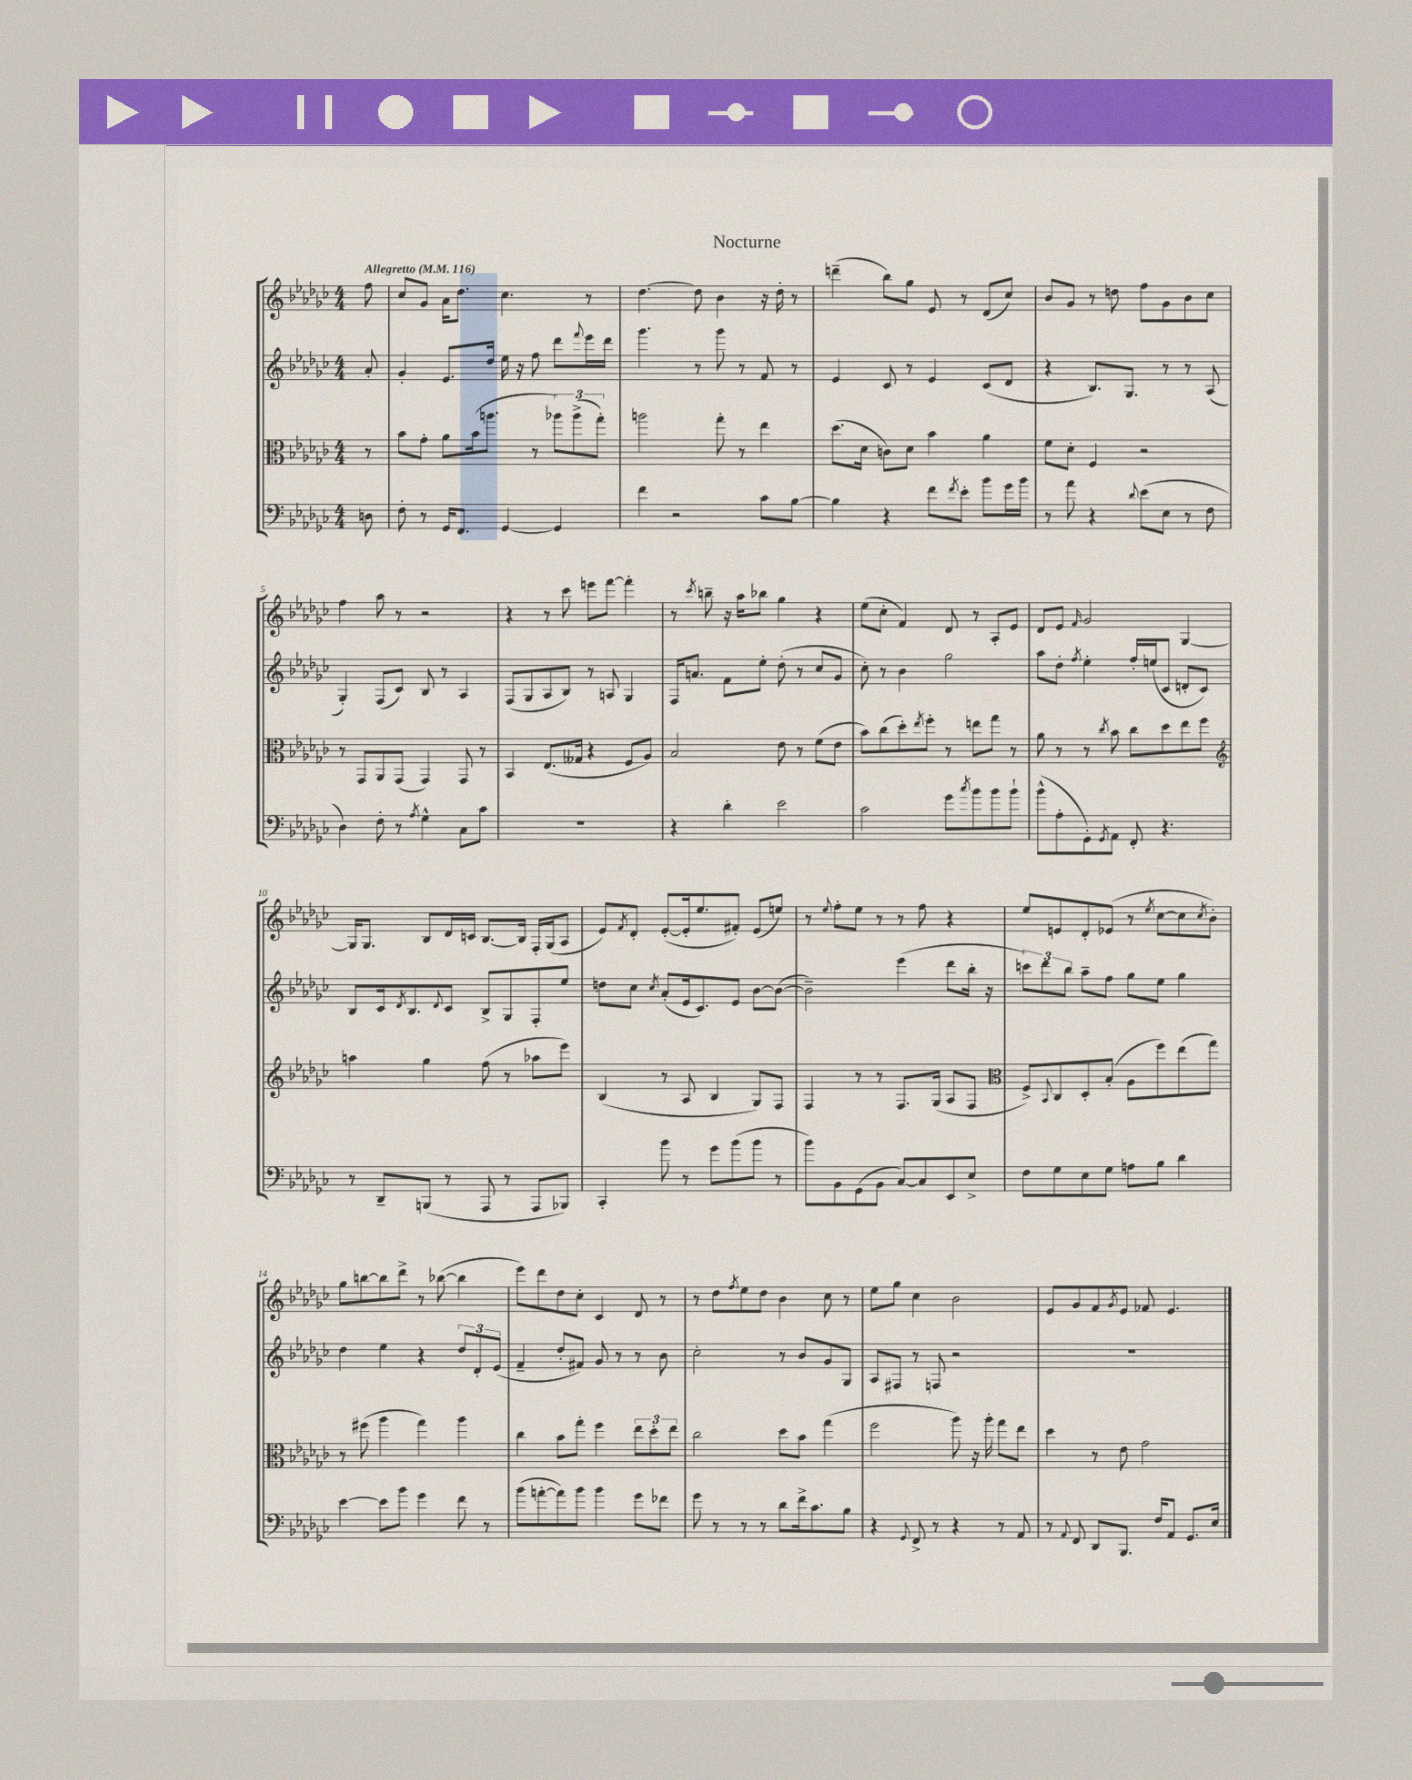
\header { title = "Nocturne" }
<<
\new StaffGroup <<
\new Staff = "s0" {
    \clef treble \key ges \major \numericTimeSignature \time 4/4 \partial 8 \tempo "Allegretto" 4 = 116
    f''8 |
    ces''8 ges'8 aes'16 des''8. ces''4. r8 |
    des''4.~ des''8 bes'4 r16 des''16-. r8 |
    d'''4--( bes''8) ges''8 ees'8 r8 des'8( ces''8) |
    bes'8 ges'8 r8 d''8 f''8 ges'8 bes'8 ces''8 |
    f''4 aes''8 r8 r2 |
    r4 r8 ces'''8 e'''8 f'''8~ f'''4-. |
    r8 \acciaccatura { ces'''8 } b''8-- r16 aes''16 bes''8 ges''4 r4 |
    ees''8( ces''8-. f'4) des'8 r8 aes8-. ees'8 |
    des'8 ees'8 \grace { f'16 } ges'2 ges4~ |
    ges16 ges8. bes8 des'16 c'16 bes8.~ bes16 f16-. ges16( aes8 |
    ees'8) \acciaccatura { f'8 } des'8-. ees'8~-.( ees'16-. ees''8. fis'8-.) ees'8( e''8) |
    r8 \appoggiatura { ees''8 } f''8-. ees''8 r8 r8 f''8 r4 |
    ees''8 e'8 des'8-. ees'8( r8 \acciaccatura { ees''8 } ces''8~ ces''8 \acciaccatura { ces''8 } bes'8-.) |
    ges''8 b''8~ b''8 des'''8-> r8 bes''8~( bes''4 |
    ees'''8) des'''8 des''8 ces''8-. ces'4 des'8 r8 |
    r8 des''8 \acciaccatura { f''8 } ees''8 des''8 bes'4 ces''8 r8 |
    ees''8 ges''8 ces''4 bes'2 |
    ees'8 ges'8 f'8 \acciaccatura { ges'8 } ees'8 fes'8 ees'4. \bar "|." |
}
\new Staff = "s1" {
    \clef treble \key ges \major \numericTimeSignature \time 4/4 \partial 8
    aes'8-. |
    ges'4-. ees'8. des''16 ees''16 r16 f''8 des'''8 \appoggiatura { f'''8 } ees'''16 des'''16 |
    ges'''4. r8 ges'''8 r8 f'8 r8 |
    ees'4 ces'8 r8 ees'4 ces'8( des'8 |
    r4 bes8.) ges8. r8 r8 aes8( |
    ges4-.) f8( ces'8) bes8 r8 aes4 |
    f8( ges8 aes8 bes8) r8 a8 ges4 |
    f16 a'8. f'8 ees''8-. des''8-.( r8 ces''8 ges'8 |
    ces''8-.) r8 bes'4 ges''2 |
    aes''8 des''8-. \acciaccatura { f''8 } ees''4-. f''16-. e''16( ces'8 d'8-. ces'8) |
    bes8 ces'16 \acciaccatura { des'8 } bes8. \appoggiatura { des'8 } ces'8 bes8-> ges8 f8-. ees''8 |
    d''8 ces''8 \acciaccatura { ces''8 } aes'8-.( ees'16 ces'8.) ees'8 bes'8~ bes'8~( |
    bes'2--) ees'''4( des'''8 bes''16-. r16 |
    \tuplet 3/2 { c'''8) des'''8 bes''8 } aes''8-- f''8 ges''8 ees''8 ges''4 |
    des''4 ees''4 r4 \tuplet 3/2 { des''8 des'8-. ees'8( } |
    f'4-- des''8-. fis'8) ges'8 r8 r8 bes'8 |
    ces''2-. r8 bes'8 ges'8 ges8 |
    aes8 fis8 r8 f8 r2 |
    R1 \bar "|." |
}
\new Staff = "s2" {
    \clef alto \key ges \major \numericTimeSignature \time 4/4 \partial 8
    r8 |
    bes'8 ges'8-. aes'8 bes'16( a''8. r8 \tuplet 3/2 { aes''8) aes''8->( ges''8-.) } |
    a''2 ges''8-. r8 ees''4 |
    des''8.( des'16 c'8) des'8 bes'4 aes'4 |
    f'8 des'8-. f4 r2 |
    r8 ges,8 aes,8 ges,8( ges,4) ges,8 r8 |
    bes,4 ees8.( geses16 r4 f8 aes8) |
    bes2 ees'8 r8 f'8( ees'8 |
    bes'8) ces''8( des''8-.) \acciaccatura { ees''8 } f''8-. r8 e''8 ges''8 r8 |
    aes'8 r8 r8 \acciaccatura { ces''8 } bes'8 ces''8 des''8 ees''8 f''8 |
    \clef treble a''4 ges''4 f''8( r8 aes''8 ees'''8) |
    bes4( r8 aes8 bes4 ges8) f8 |
    f4 r8 r8 f8. ges16( aes8 f8 |
    \clef alto f8->) \appoggiatura { bes,8 } ces8 des8-. bes8-.( aes8 f''8) ees''8( ges''8) |
    r8 fis''8( aes''4 ges''4) aes''4 |
    ces''4 bes'8 ges''8-. f''4 \tuplet 3/2 { ees''8 des''8-. ees''8 } |
    ces''2 des''8 bes'8 ges''4( |
    f''2 aes''8) r16 aes''16-. ges''8 ees''8 |
    des''4 r8 ees'8 ges'2 \bar "|." |
}
\new Staff = "s3" {
    \clef bass \key ges \major \numericTimeSignature \time 4/4 \partial 8
    d8 |
    f8-. r8 ges,16 f,8. ges,4~ ges,4 |
    f'4 r2 ces'8 bes8~ |
    bes4 r4 f'8 \acciaccatura { f'8 } ees'8-. bes'8 ges'16 bes'16 |
    r8 aes'8 r4 \appoggiatura { des'8 } ees'8( ees8 r8 f8 |
    des4) f8-. r8 \acciaccatura { aes8 } ges4-^ ces8 ces'8 |
    R1 |
    r4 des'4-. ees'2 |
    ces'2 ges'8 \acciaccatura { ces''8 } bes'8 bes'8 bes'8-! |
    bes'8-^( aes8-. ges,8-.) \acciaccatura { ges,8 } aes,8 f,8-. r4. |
    r8 des,8-- b,,8( r8 aes,,8 r8 aes,,8 bes,,8) |
    ces,4-. bes'8 r8 ges'8 bes'8( bes'8 r8 |
    bes'8) bes,8 ges,8( bes,8 ces8~) ces8 ees,8 ees8-> |
    f8 ges8 ees8 ges8 a8 bes8 des'4 |
    ees'4~ ees'8 bes'8 ges'4 f'8 r8 |
    bes'8( a'8~-. a'8) bes'8 bes'4 ges'8 fes'8 |
    ges'8 r8 r8 r8 des'8 f'16-> ces'8. bes8 |
    r4 \appoggiatura { ges,8 } f,8-> r8 r4 r8 aes,8 |
    r8 \appoggiatura { aes,8 } f,8 des,8 bes,,8. f16 aes,8 ges,8. ees16 \bar "|." |
}
>>
>>
